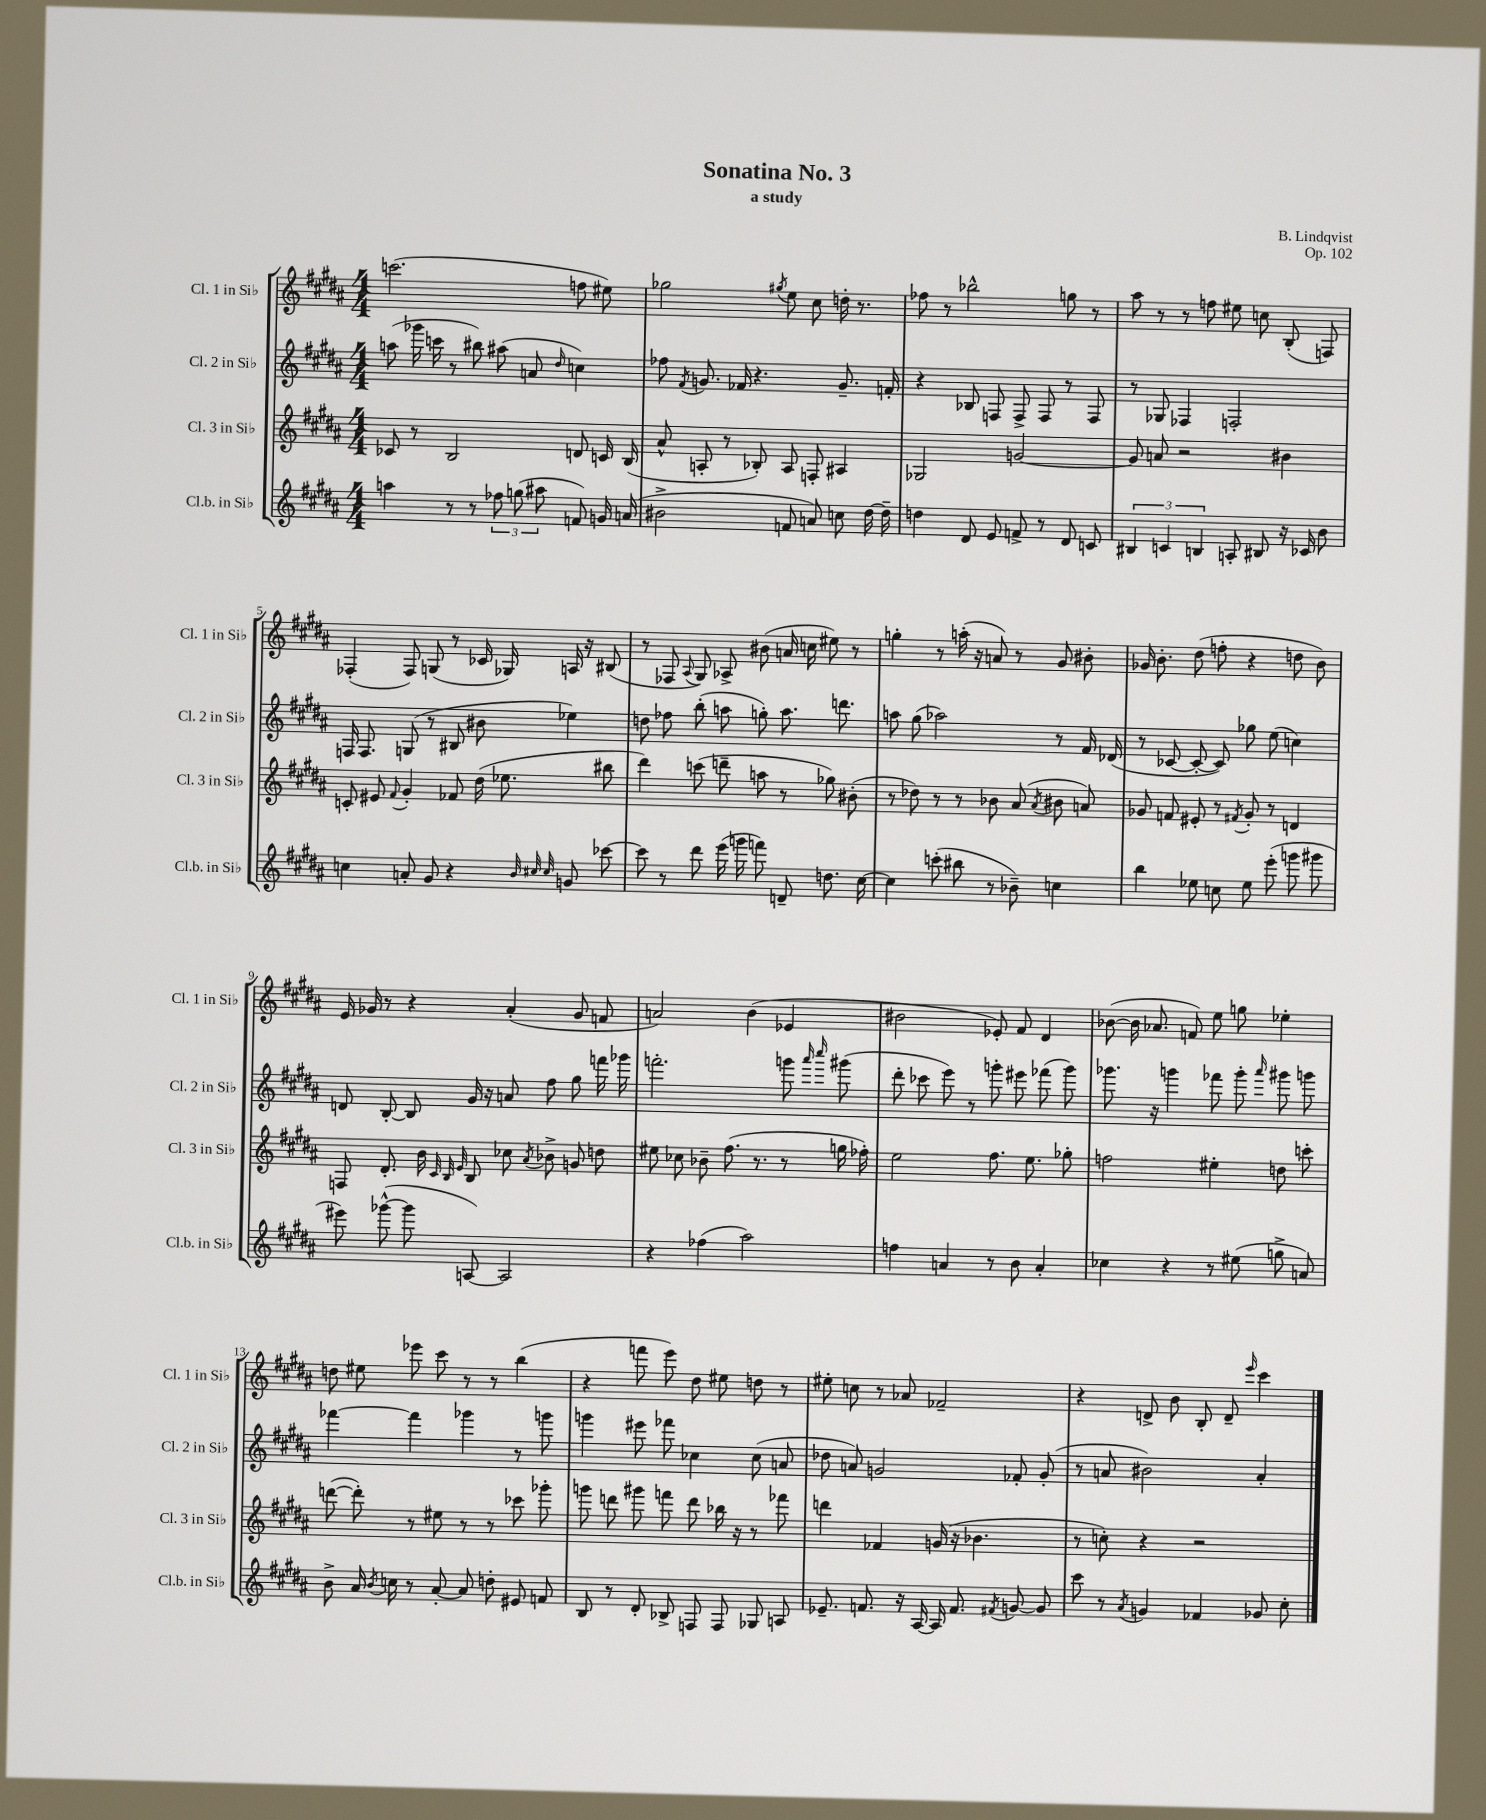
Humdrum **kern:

**kern	**kern	**kern	**kern
*part4	*part3	*part2	*part1
*staff4	*staff3	*staff2	*staff1
*I"Cl.b. in Si♭	*I"Cl. 3 in Si♭	*I"Cl. 2 in Si♭	*I"Cl. 1 in Si♭
*I'Cl.b. in Si♭	*I'Cl. 3 in Si♭	*I'Cl. 2 in Si♭	*I'Cl. 1 in Si♭
*clefG2	*clefG2	*clefG2	*clefG2
*k[f#c#g#d#a#]	*k[f#c#g#d#a#]	*k[f#c#g#d#a#]	*k[f#c#g#d#a#]
*M4/4	*M4/4	*M4/4	*M4/4
=1	=1	=1	=1
4aan\	8c-X/	(8aan\	(2.cccn\
.	8r	16ggg-X\	.
.	.	16cccn\	.
8r	2B/	8r	.
8r	.	8bb#X\)	.
12ff-X\	.	(8aa#X\	.
(12ggn\	.	.	.
.	.	8an/	.
12aa#X\	.	.	.
.	.	16qqdd#/	.
8fn/)	8dn/	4ccn\)	8ffn\
16gn/	16cn/	.	8ee#X\)
(16an/	(16B/	.	.
=2	=2	=2	=2
2b#X^\	8a#^^/	8ff-X\	2gg-X\
.	.	8qf#/	.
.	8An'/	8.gn/	.
.	8r	.	.
.	.	16f-X/	.
.	8B-X'/)	4.r	.
.	.	.	8qgg#X/
8fn/	8A/	.	8ee\
8an/)	8Fn'/	.	8cc#\
8ccn\	4A#X/	8.g~/	16ddn'\
.	.	.	8.r
[16dd#\	.	.	.
16dd#~\]	.	16fn'/	.
=3	=3	=3	=3
4ddn\	2G-X/	4r	8ff-X\
.	.	.	8r
8d#/	.	8B-X/	2bb-X^^\
8e/	.	8Fn/	.
8fn^/	[2gn/	8F^/	.
8r	.	8F/	.
8d#/	.	8r	8ggn\
8cn/	.	8F/	8r
=4	=4	=4	=4
6B#X/	8g/]	8r	8aa#\
.	8an/	8G-X/	8r
6cn/	.	.	.
.	2r	4F-X/	8r
6Bn/	.	.	.
.	.	.	8ffn\
8An'/	.	2Fn'/	8ee#X\
8B#X/	.	.	8ccn\
16r	4b#X\	.	(8B'/
16c-X/	.	.	.
8b\	.	.	8Fn/)
!!LO:LB:g=z
=5	=5	=5	=5
4ccn\	8cn'/	16Fn/	(4F-X'/
.	.	8.F/	.
.	8e#X/	.	.
.	8qqf#/	.	.
8an'/	4g#'/	(8Gn/	8F-/)
8g#/	.	8r	(8Gn/
4r	8f-X/	8B#X/	8r
.	(16dd#\	8b#X\	16c-X/
.	8.ee-X\	.	16G-X/)
32qqb/	.	.	.
32qqcc#X/	.	.	.
32qqcc#/	.	.	.
8gn/	.	4ee-X\)	16An/
.	.	.	16r
[8ccc-X\	8bb#X\	.	(8B#X/
=6	=6	=6	=6
8ccc-\]	4ddd#\)	8ddn\	8r
8r	.	8ff-X\	8F-X/
.	.	.	8qqA#/
8ddd#\	(8cccn\	(8bb'\	8G#/)
(16eee\	8dddn~\	8aan\	8A-X^/
16gggn\	.	.	.
8fffn\)	8aan\	8ggn'\)	(8b#X\
8dn~/	8r	8.aa\	16an/
.	.	.	16ccn\
8.ddn\	8gg-X\)	.	8ee#X\)
.	.	8.dddn\	.
.	(8b#X'\	.	8r
[16cc#\	.	.	.
=7	=7	=7	=7
4cc#\]	8r	8aan\	4ggn'\
.	8dd-X\)	(8gg#\	.
(8cccn'\	8r	2aa-X\)	8r
8bb#X\	8r	.	(16aan'\
.	.	.	16r
8r	8b-X\	.	8an/)
8b-X~\)	(8a#/	.	8r
.	8qa#/	.	.
4ccn\	8b#X\	8r	8g#/
.	8an/)	16f#/	8b#X'\
.	.	(16d-X/	.
=8	=8	=8	=8
4bb\	8g-X/	8r	16g-X/
.	.	.	8.b'\
.	8fn/	[8c-X/	.
8ee-X\	8e#X'/	8c-'/_	(8dd#\
8ccn\	8r	8c-/])	8ffn'\
.	8qf#X/	.	.
8ee-\	8g-'/	8gg-X\	4r
(8eee'\	8r	(8ee\	.
8gggn\	4dn/	4ccn\)	8ddn\
8ggg#X\	.	.	8b\)
!!LO:LB:g=z
=9	=9	=9	=9
8eee#X\)	8Fn/	8dn/	16e/
.	.	.	16g-X/
([8ggg-X^^\	8.d#'/	[8B'/	8r
8ggg-\]	.	8B/]	4r
.	16b\	.	.
.	32qqc#/	.	.
.	32qqB/	.	.
.	32qqe/	.	.
[8An/)	8B/	16g#/	.
.	.	16r	.
2A/]	8cc-X\	8an/	(4a#'/
.	8qa#/	.	.
.	8b-X^\	8ff#\	.
.	8gn/	8gg#\	8g-/
.	8ddn\	16fffn\	8fn/
.	.	16ggg-X\	.
=10	=10	=10	=10
4r	8ee#X\	2.fffn'\	2an/)
.	8cc-X\	.	.
(4ff-X\	8b-X~\	.	.
.	(8.ff#\	.	.
2aa#\)	.	.	(4b\
.	8.r	.	.
.	8r	8gggn\	4e-X/
.	.	16qqaaa#/	.
.	.	16qqcccc#/	.
.	16ggn\	(8ggg#X\	.
.	16ff-X'\)	.	.
=11	=11	=11	=11
4ffn\	2ee\	8ddd#'\	2b#X\
.	.	8ccc-X\	.
4an/	.	8eee\)	.
.	.	8r	.
8r	8.ff#\	8gggn'\	8e-X'/)
8b\	.	8eee#X\	8f#/
.	8.ee\	.	.
4a'/	.	(8fff-X\	4d#/
.	8gg-X'\	8ggg\)	.
=12	=12	=12	=12
4cc-X\	2ffn\	8.ggg-X\	([8b-X\
.	.	.	16b-\]
.	.	16r	8.a-X/
4r	.	4gggn\	.
.	.	.	8fn/)
8r	4ee#X'\	8fff-X\	8ee\
(8ee#X\	.	8ggg'\	8ggn\
.	.	16qqaaa#/	.
8ggn^\	8ddn\	8ggg#X\	4ee-X'\
8an/)	8cccn'\	8gggn\	.
!!LO:LB:g=z
=13	=13	=13	=13
8b^\	([8dddn\	[4fff-X\	8ddn\
16a#/	8ddd'\])	.	8ee#X\
8qb/	.	.	.
16ccn\	.	.	.
8r	8r	4fff-\]	8eee-X\
[8a#'/	8ee#X\	.	8ccc#\
8a#/]	8r	4ggg-X\	8r
8ddn'\	8r	.	8r
8e#X/	8ccc-X\	8r	(4bb\
8fn/	8ggg-X'\	8gggn\	.
=14	=14	=14	=14
8B/	8gggn\	4gggn\	4r
8r	8dddn\	.	.
8d#'/	8ggg#X\	8eee#X\	8fffn\
8B-X^/	8fffn\	8fff-X\	8eee\)
8Fn/	8ddd\	4cc-X\	8dd#\
8F/	16bb-X\	.	8ee#X\
.	16r	.	.
8G-X/	8r	(8cc-\	8ddn\
8An/	8fff-X\	8an/	8r
=15	=15	=15	=15
8.e-X~/	4dddn\	8dd-X\	8ee#X'\
.	.	8an/)	8ccn\
8.fn/	.	.	.
.	4f-X/	2gn/	8r
16r	.	.	8a-X/
[16A#/	.	.	.
16A#/]	(16gn/	.	2f-X~/
8.f/	16r	.	.
.	4.b-X\	.	.
8qf#X/	.	.	.
[8gn/	.	8f-X'/	.
8g/]	.	(8g'/	.
=16	=16	=16	=16
8ccc#\	8r	8r	4r
8r	8ccn'\)	8an/	.
8qa#/	.	.	.
4gn/	4r	2b#X\)	8dn^/
.	.	.	8b\
4f-X/	2r	.	8B'/
.	.	.	8d~/
.	.	.	16qqeee/
8g-X/	.	4a'/	4ccc#\
8cc#'\	.	.	.
==	==	==	==
*-	*-	*-	*-
